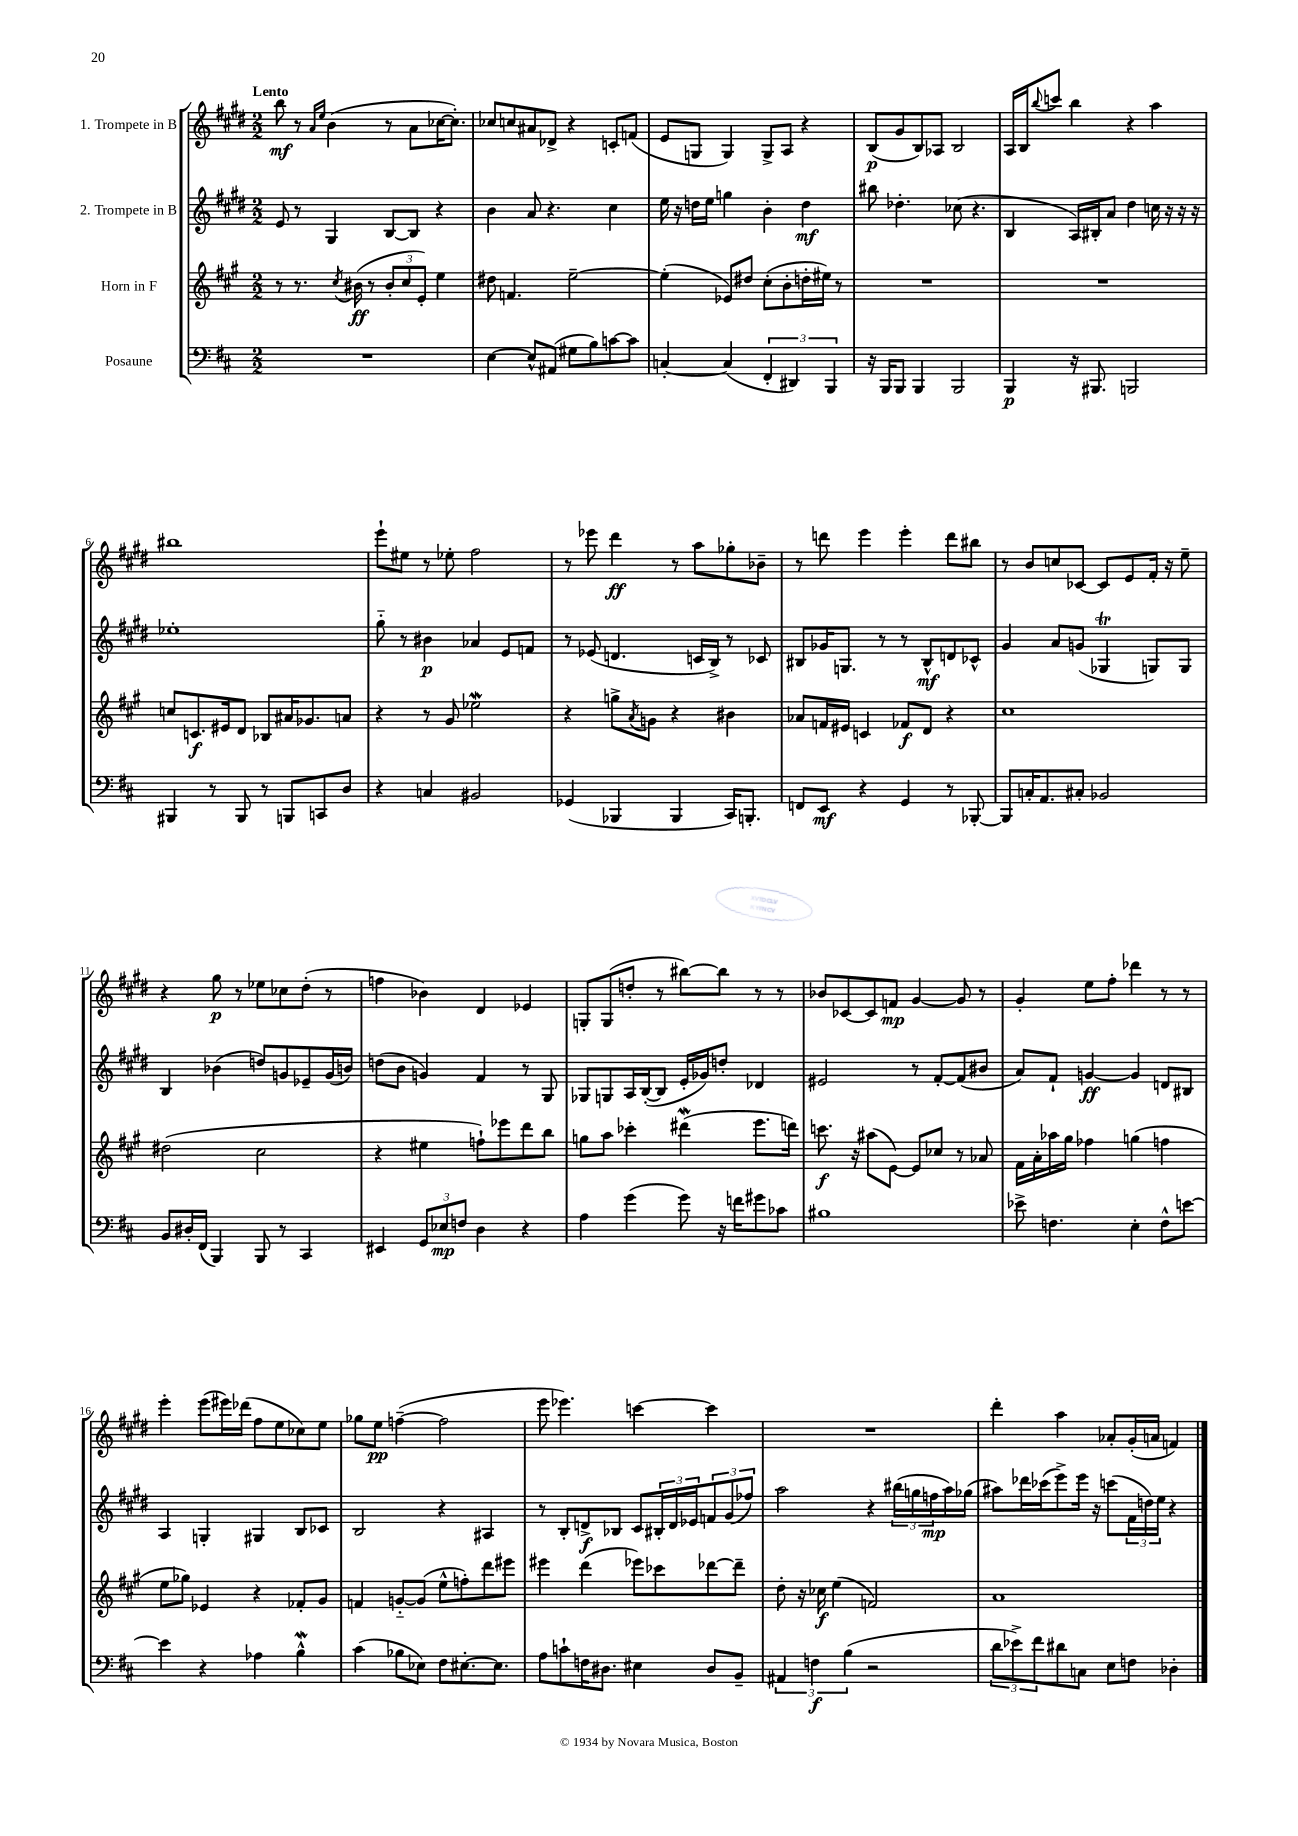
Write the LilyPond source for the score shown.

<<
\new StaffGroup <<
\new Staff = "s0" \with { instrumentName = "1. Trompete in B" } {
    \clef treble \key e \major \numericTimeSignature \time 2/2 \tempo "Lento"
    b''8\mf r8 \grace { a'16 e''16 } b'4( r8 a'8 ces''16~ ces''8.-.) |
    ces''8 c''8 ais'8 des'8-> r4 c'8-. f'8( |
    e'8 g8 g4) g8-> a8 r4 |
    b8\p( gis'8 b8) aes8 b2 |
    a16 b16 \appoggiatura { b''8 } c'''8 b''4 r4 a''4 |
    bis''1 |
    e'''8-! eis''8 r8 ees''8-. fis''2 |
    r8 ees'''8 dis'''4\ff r8 a''8 ges''8-. bes'8-- |
    r8 d'''8 e'''4 e'''4-. d'''8 bis''8 |
    r8 b'8 c''8 ces'8~ ces'8 e'8 fis'16-. r16 e''8-- |
    r4 gis''8\p r8 ees''8 ces''8 dis''8-.( r8 |
    f''4 bes'4) dis'4 ees'4 |
    g8-. g8( d''8-. r8 bis''8~) bis''8 r8 r8 |
    bes'8 ces'8~ ces'8 f'8\mp gis'4~ gis'8 r8 |
    gis'4-. e''8 fis''8-. des'''4 r8 r8 |
    e'''4-. e'''8( eis'''16) des'''16( fis''8 e''8 ces''8) e''8 |
    ges''8 e''8\pp f''4~--( f''2 |
    e'''8 ees'''4.) c'''4~ c'''4 |
    R1 |
    dis'''4-. a''4 aes'8-. gis'16-.( a'16 f'4) \bar "|." |
}
\new Staff = "s1" \with { instrumentName = "2. Trompete in B" } {
    \clef treble \key e \major \numericTimeSignature \time 2/2
    e'8 r8 gis4 b8~ b8 r4 |
    b'4 a'8 r4. cis''4 |
    e''16 r16 d''16 e''16 g''4 b'4-. d''4\mf |
    bis''8 des''4.-. ces''8( r4. |
    b4 a16) bis16-. a'8 dis''4 c''16 r16 r16 r16 |
    ees''1-. |
    gis''8-_ r8 bis'4\p aes'4 e'8 f'8 |
    r8 ees'8( d'4. c'16 b16->) r8 ces'8 |
    bis8 ges'16 g8. r8 r8 bis8-^\mf d'8 ces'8-^ |
    gis'4 a'8 g'8( ges4\trill g8) g8 |
    b4 bes'4( d''8) g'8 ees'8-- g'16( b'16) |
    d''8( b'8 g'4) fis'4 r8 gis8 |
    ges8 g8 a16 b16~-.( b8 e'16-. ges'16) d''8-. des'4 |
    eis'2 r8 fis'8~-. fis'8( bis'8 |
    a'8) fis'8-! g'4~\ff g'4 d'8 bis8 |
    a4 g4-. gis4 b8 ces'8 |
    b2 r4 ais4 |
    r8 b8-. d'8->\f bes8 cis'8 \tuplet 3/2 { bis16-. d'16 ees'16 } \tuplet 3/2 { f'8 gis'8( fes''8) } |
    a''2 r4 \tuplet 3/2 { bis''16( g''16 f''16\mp } a''16) ges''16( |
    ais''8) des'''16 ces'''16( e'''8->) e'''16 r16 c'''8( \tuplet 3/2 { fis'16 d''16) e''16 } r4 \bar "|." |
}
\new Staff = "s2" \with { instrumentName = "Horn in F" } {
    \clef treble \key a \major \numericTimeSignature \time 2/2
    r8 r8. \acciaccatura { cis''8 } bis'16\ff( r8 \tuplet 3/2 { bis'8-. cis''8 e'8-.) } e''4 |
    dis''8 f'4. e''2~-- |
    e''4-.( ees'8) dis''8 cis''8-.( b'8-. d''16-. eis''16) r8 |
    R1 |
    R1 |
    c''8 c'8.\f eis'16 d'8 bes8 ais'16 ges'8. a'8 |
    r4 r8 gis'8 ees''2\mordent |
    r4 g''8-> \acciaccatura { a'8 } g'8 r4 bis'4 |
    aes'8 f'16 eis'16 c'4 fes'8\f d'8 r4 |
    cis''1 |
    dis''2( cis''2 |
    r4 eis''4 f''8-!) ees'''8 d'''8 b''8 |
    g''8 a''8 ces'''4-. dis'''4\mordent( e'''8. d'''16) |
    c'''8.\f r16 ais''8( e'8~) e'8 ces''8 r8 aes'8 |
    fis'16 a'16-. aes''16 gis''16 fes''4 g''4( f''4 |
    e''8 ges''8) ees'4 r4 fes'8-. gis'8 |
    f'4 g'8~-_ g'8( e''8-^ f''8-.) d'''8 eis'''8 |
    eis'''4 d'''4( ees'''8) ces'''8 des'''8~ des'''8-- |
    d''8-. r16 ces''16\f e''4( f'2) |
    a'1 \bar "|." |
}
\new Staff = "s3" \with { instrumentName = "Posaune" } {
    \clef bass \key d \major \numericTimeSignature \time 2/2
    R1 |
    e4~ e8-^ ais,8( gis8 b8) c'8~ c'8 |
    c4~-. c4( \tuplet 3/2 { fis,4-. dis,4) b,,4 } |
    r16 b,,16 b,,8 b,,4 b,,2 |
    b,,4\p r16 bis,,8. b,,2 |
    bis,,4 r8 bis,,8 r8 b,,8 c,8 d8 |
    r4 c4 bis,2 |
    ges,4( bes,,4 bes,,4 cis,16) b,,8.-. |
    f,8 e,8\mf r4 g,4 r8 bes,,8~-. |
    bes,,8 c16-. a,8. cis8-. bes,2 |
    b,8 dis16-. fis,16( b,,4) b,,8 r8 cis,4 |
    eis,4 \tuplet 3/2 { g,8 ees8\mp f8 } d4 r4 |
    a4 g'4( g'8) r16 f'16 gis'8 ces'8 |
    bis1 |
    ees'8-> f4. e4-. f8-^ e'8~ |
    e'4 r4 aes4 b4-^\mordent |
    cis'4( bes8 ees8) fis8 eis8.~-. eis8. |
    a8 c'8-! f16 dis8. eis4 dis8 b,8-- |
    \tuplet 3/2 { ais,4 f4\f b4( } r2 |
    \tuplet 3/2 { d'8 ees'8->) fis'8 } dis'8 c8 e8 f8 des4-. \bar "|." |
}
>>
>>
